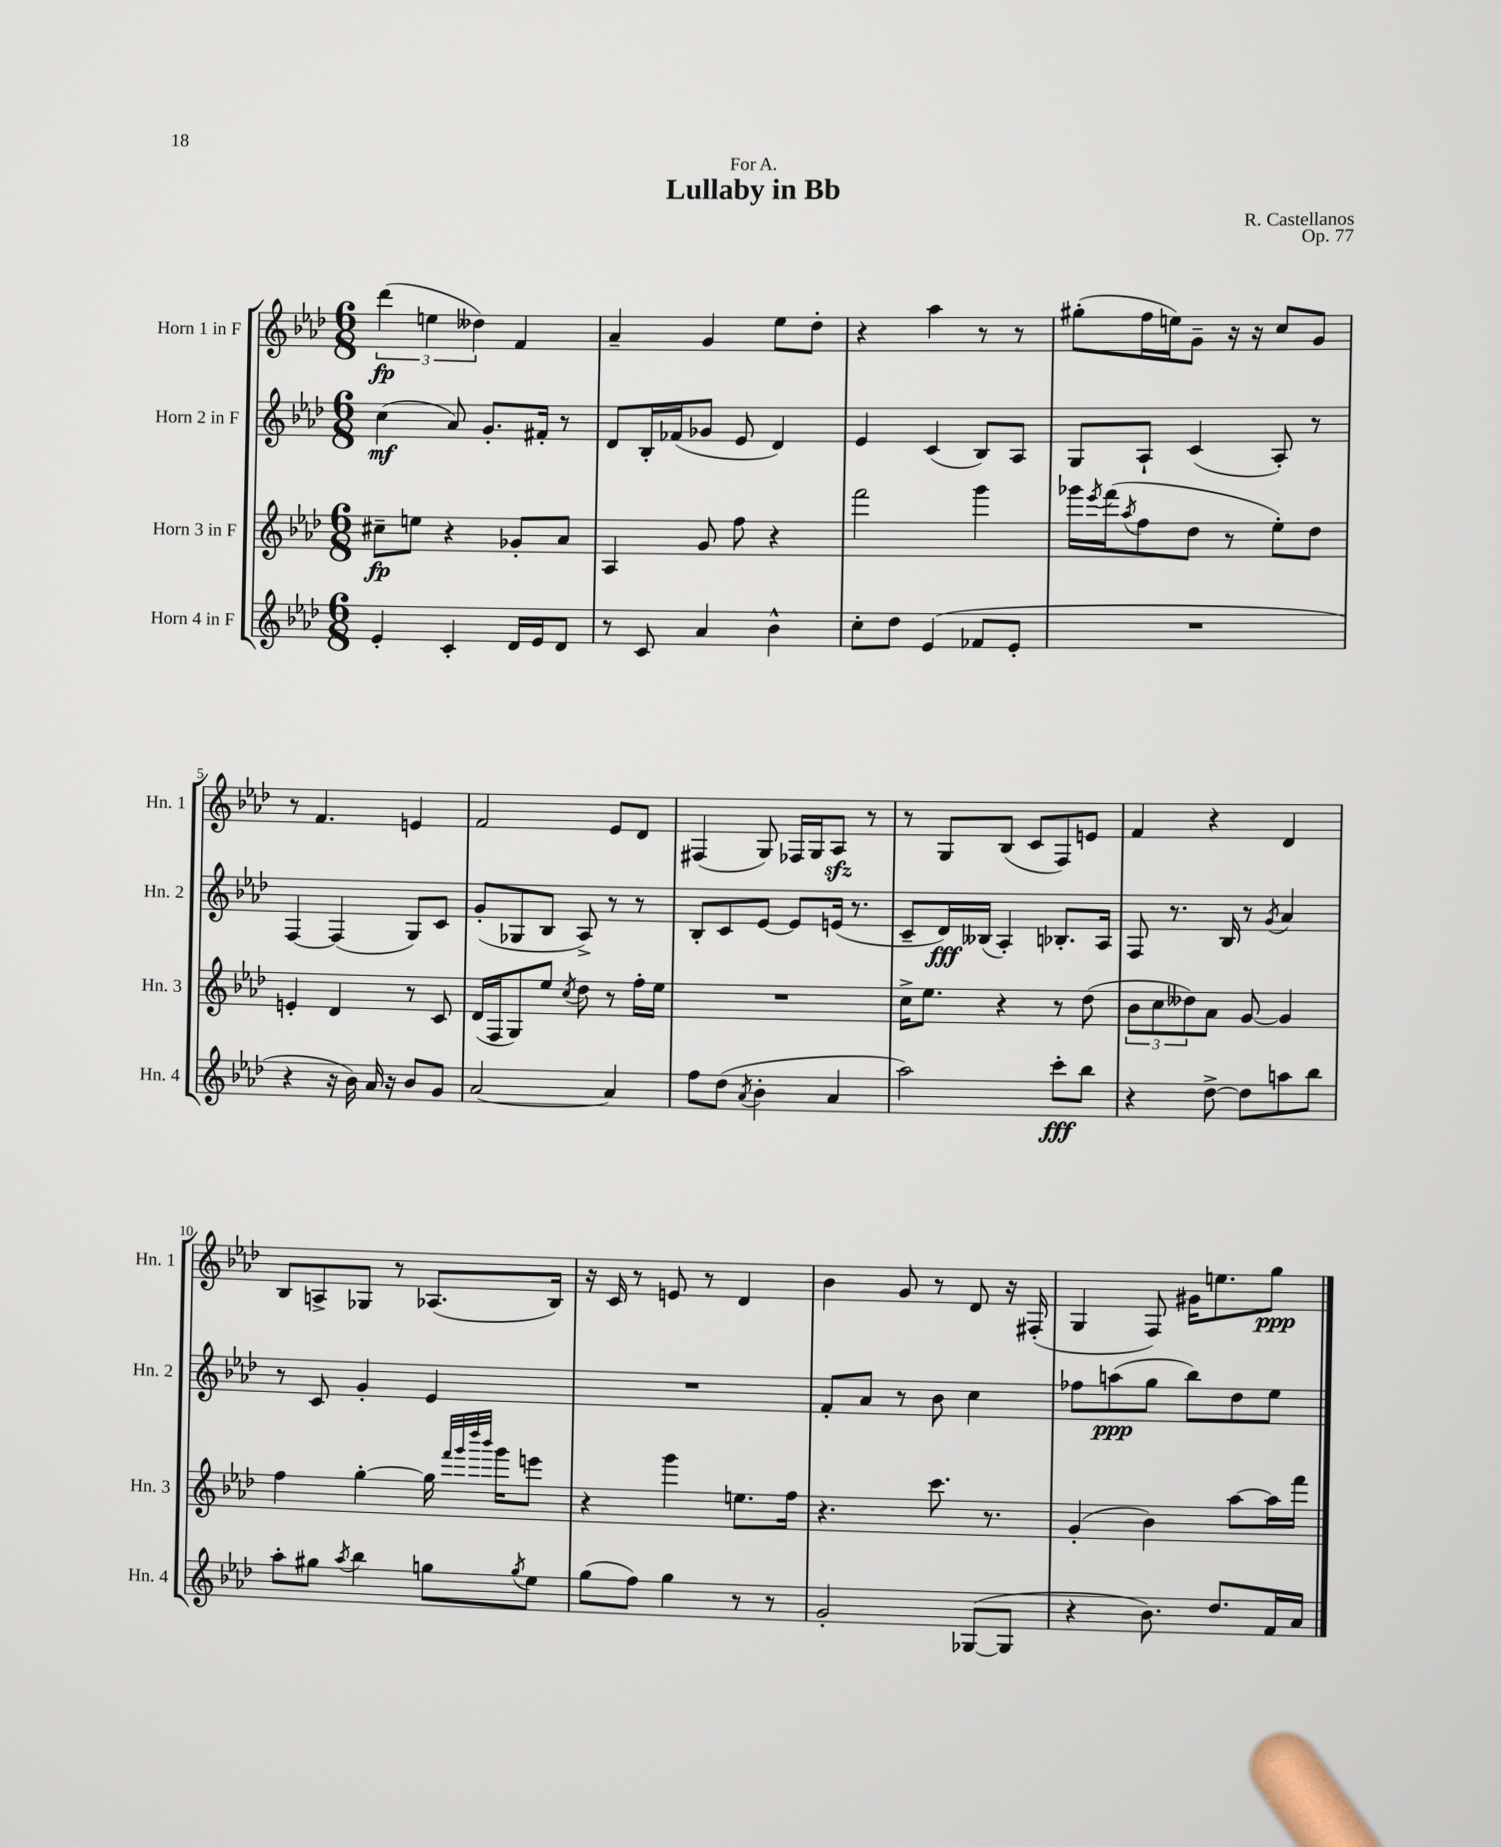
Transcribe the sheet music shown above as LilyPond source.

\header { title = "Lullaby in Bb" composer = "R. Castellanos" dedication = "For A." opus = "Op. 77" }
<<
\new StaffGroup <<
\new Staff = "s0" \with { instrumentName = "Horn 1 in F" shortInstrumentName = "Hn. 1" } {
    \clef treble \key aes \major \numericTimeSignature \time 6/8
    \tuplet 3/2 { des'''4\fp( e''4 deses''4) } f'4 |
    aes'4-- g'4 ees''8 des''8-. |
    r4 aes''4 r8 r8 |
    gis''8-.( f''16 e''16) g'8-- r16 r16 c''8 g'8 |
    r8 f'4. e'4 |
    f'2 ees'8 des'8 |
    fis4( g8) fes16 g16 aes8\sfz r8 |
    r8 g8 bes8( c'8 f8) e'8 |
    f'4 r4 des'4 |
    bes8 a8-> ges8 r8 aes8.( bes16) |
    r16 c'16 r8 e'8 r8 des'4 |
    bes'4 g'8 r8 des'8 r16 fis16-.( |
    g4 f8) gis'16 e''8. g''8\ppp \bar "|." |
}
\new Staff = "s1" \with { instrumentName = "Horn 2 in F" shortInstrumentName = "Hn. 2" } {
    \clef treble \key aes \major \numericTimeSignature \time 6/8
    c''4\mf( aes'8) g'8.-. fis'16-. r8 |
    des'8 bes16-. fes'16( ges'8 ees'8 des'4) |
    ees'4 c'4( bes8) aes8 |
    g8 aes8-! c'4( aes8-.) r8 |
    f4~ f4( g8) c'8 |
    g'8-.( ges8 bes8 aes8->) r8 r8 |
    bes8-. c'8 ees'8~ ees'8 e'16( r8. |
    c'8-- des'16\fff) beses16( aes4-.) bes8.-. aes16 |
    f8 r8. bes16 r8 \acciaccatura { g'8 } aes'4 |
    r8 c'8 g'4-. ees'4 |
    R2. |
    f'8-. aes'8 r8 bes'8 c''4 |
    fes''8 a''8\ppp( g''8 bes''8) des''8 ees''8 \bar "|." |
}
\new Staff = "s2" \with { instrumentName = "Horn 3 in F" shortInstrumentName = "Hn. 3" } {
    \clef treble \key aes \major \numericTimeSignature \time 6/8
    cis''8--\fp e''8 r4 ges'8-. aes'8 |
    aes4 g'8 f''8 r4 |
    f'''2 g'''4 |
    ges'''16 \acciaccatura { ees'''8 } f'''16( \acciaccatura { aes''8 } f''8 des''8 r8 ees''8-.) des''8 |
    e'4-. des'4 r8 c'8 |
    des'16( f16 g8) ees''8 \acciaccatura { c''8 } des''8 r8 f''16-. ees''16 |
    R2. |
    c''16-> ees''8. r4 r8 des''8( |
    \tuplet 3/2 { bes'8 c''8 deses''8) } aes'8 g'8~ g'4 |
    f''4 g''4~-. g''16 \grace { f'''32 g'''32 des''''32 bes'''32 } g'''16 e'''8 |
    r4 g'''4 e''8. f''16 |
    r4. c'''8. r8. |
    g'4-.( bes'4) aes''8~ aes''16 f'''16 \bar "|." |
}
\new Staff = "s3" \with { instrumentName = "Horn 4 in F" shortInstrumentName = "Hn. 4" } {
    \clef treble \key aes \major \numericTimeSignature \time 6/8
    ees'4-. c'4-. des'16 ees'16 des'8 |
    r8 c'8 aes'4 bes'4-^ |
    c''8-. des''8 ees'4( fes'8 ees'8-. |
    R2. |
    r4 r16 bes'16) aes'16 r16 bes'8 g'8 |
    aes'2~ aes'4 |
    f''8 des''8( \acciaccatura { aes'8 } bes'4-. aes'4 |
    aes''2) c'''8-.\fff bes''8 |
    r4 des''8~-> des''8 a''8 bes''8 |
    aes''8-. gis''8 \acciaccatura { aes''8 } bes''4 g''8 \acciaccatura { g''8 } ees''8 |
    g''8( f''8) g''4 r8 r8 |
    g'2-. ges8~( ges8 |
    r4 bes'8.) des''8. f'16 aes'16 \bar "|." |
}
>>
>>
